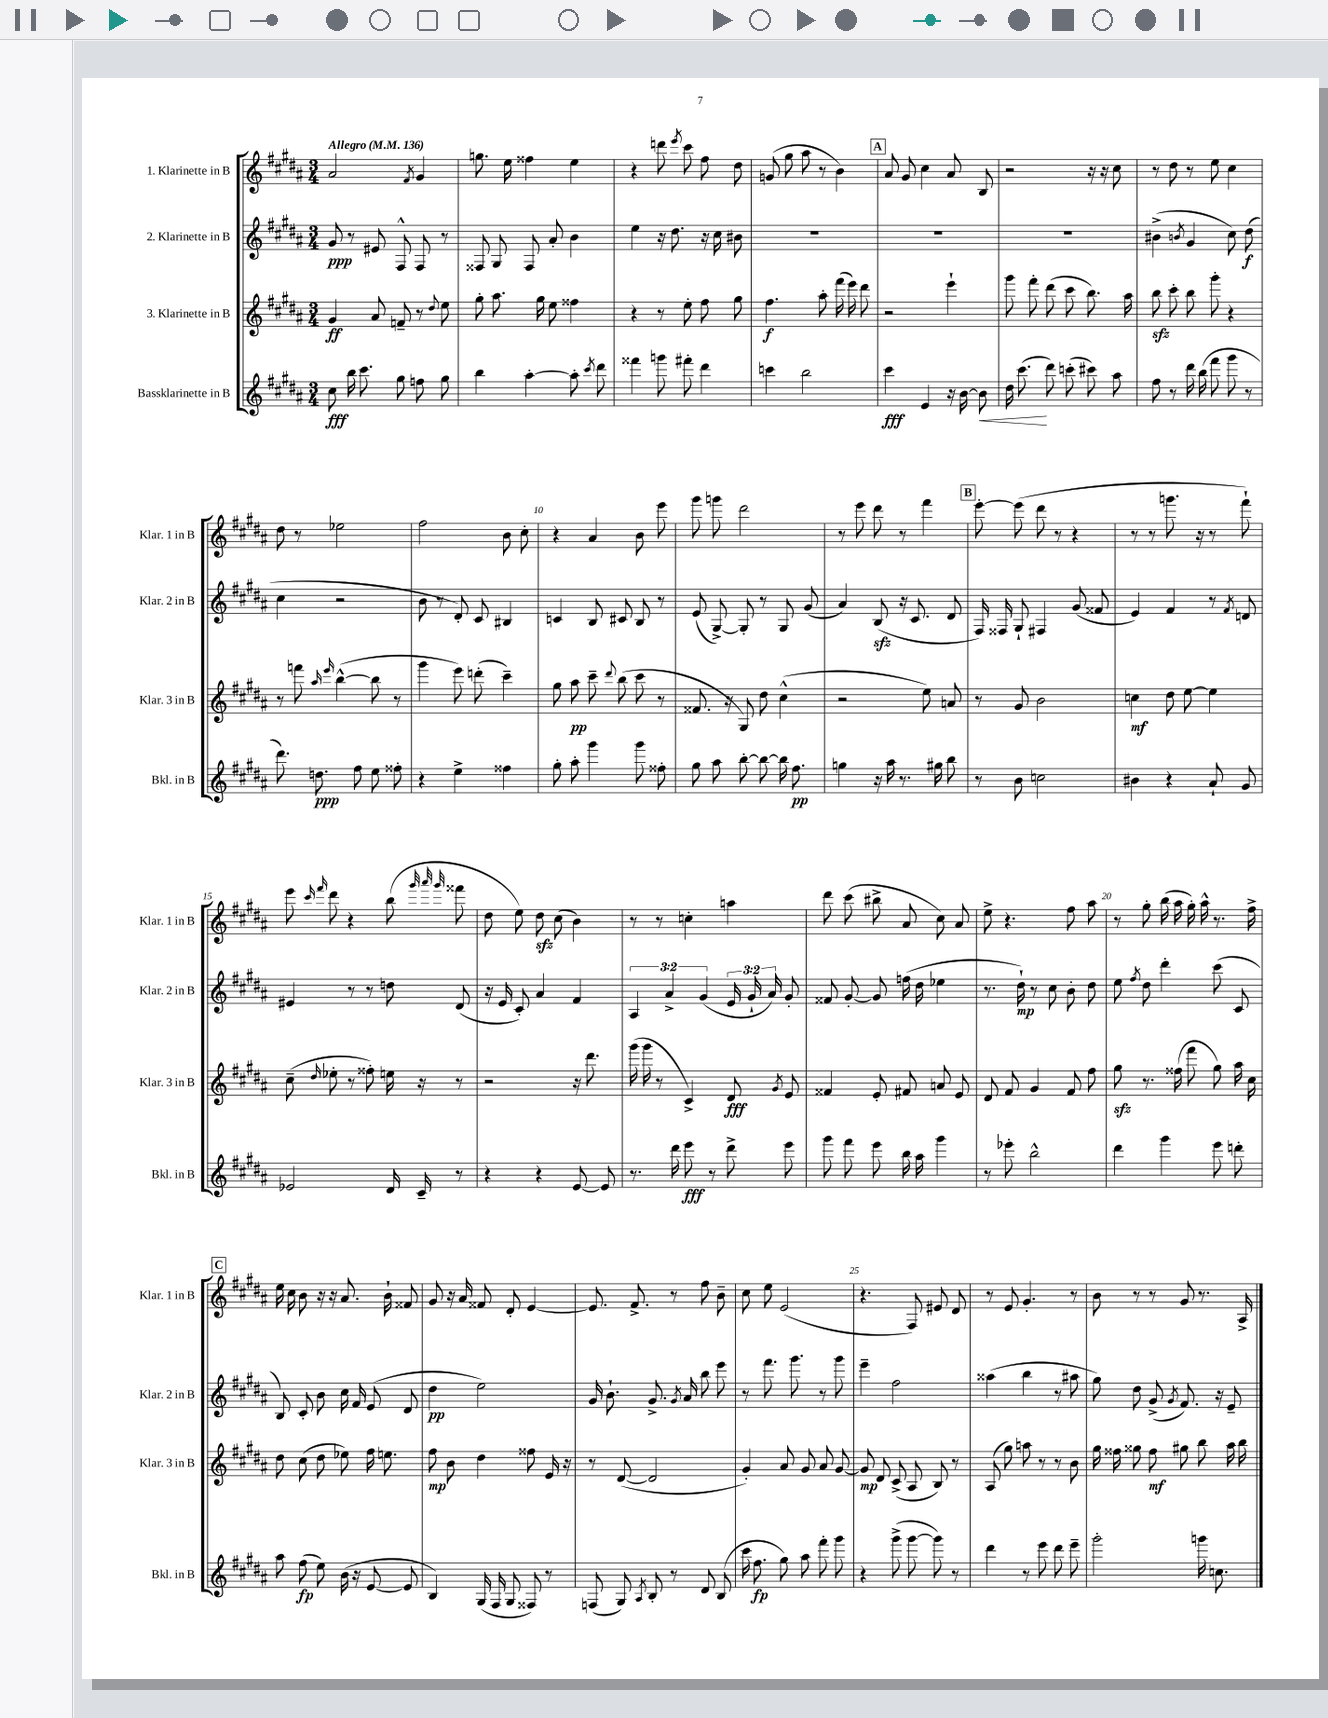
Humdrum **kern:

**kern	**kern	**kern	**kern
*staff4	*staff3	*staff2	*staff1
*clefG2	*clefG2	*clefG2	*clefG2
*k[f#c#g#d#a#]	*k[f#c#g#d#a#]	*k[f#c#g#d#a#]	*k[f#c#g#d#a#]
*M3/4	*M3/4	*M3/4	*M3/4
*MM136	*MM136	*MM136	*MM136
8cc#\	4g#/	8g#/	2a#/
16bb\	.	8r	.
8.ccc#\	.	.	.
.	8a#/	8e#/	.
8gg#\	8f~/	8F#^^/	.
.	.	.	8qf#/
8ff\	8r	8F#/	4g#/
.	8qqdd#/	.	.
8gg#\	8ee\	8r	.
=	=	=	=
4bb\	8gg#'\	8F##/	8.gg\
.	8.aa#\	8G#/	.
.	.	.	16ee\
[4aa#'\	.	8F##/	4ff##\
.	16gg#\	.	.
.	8ee\	8a#'/	.
8aa#'\]	4ff##\	4b\	4ee\
8qccc#/	.	.	.
8ddd#\	.	.	.
=	=	=	=
4fff##\	4r	4ee\	4r
8ggg\	8r	16r	8ddd\
.	.	8.dd#\	.
.	.	.	8qeee/
8fff#'\	8ee'\	.	8ccc#\
4ddd#\	8ff#\	16r	8ff#\
.	.	16cc#\	.
.	8gg#\	8b#\	8dd#\
=	=	=	=
4ccc\	4.ff#\	2.r	(8g/
.	.	.	8gg#\
2bb\	.	.	8aa#\
.	8aa#'\	.	8r
.	(16fff#\	.	4b\)
.	16eee\)	.	.
.	8ddd#\	.	.
=	=	=	=
4ccc#\	2r	2.r	8a#/
.	.	.	8g#/
4e/	.	.	4cc#\
16r	4eee`\	.	8a#/
[16b\	.	.	.
8b\]	.	.	8B/
=	=	=	=
16dd#\	8ggg#\	2.r	2r
(8.ccc#\	.	.	.
.	8fff#'\	.	.
8ddd#\)	(8ddd#\	.	.
(8ccc'\	8ccc#\	.	.
8ccc#\)	8.bb\)	.	16r
.	.	.	16r
8aa#\	.	.	8cc#\
.	16aa#\	.	.
=	=	=	=
8ff#\	8bb\	(4b#^\	8r
8r	8ccc#'\	.	8dd#\
.	.	8qb/	.
16ddd#\	8bb\	4g#/	8r
(16bb\	.	.	.
8fff#\	8ggg#'\	.	8ee\
8ggg#\	4r	8cc#\)	4cc#\
8r	.	(8dd#\	.
=	=	=	=
8.ddd#\)	8r	4cc#\	8dd#\
.	8fff\	.	8r
8.dd\	.	.	.
.	16qqaa#/	.	.
.	16qqeee/	.	.
.	([4bb^^\	2r	2ee-\
8ff#\	.	.	.
8ee\	8bb\]	.	.
8ff##'\	8r	.	.
=	=	=	=
4r	4ggg#\	8b\	2ff#\
.	.	8r	.
4ee^\	8eee\)	8d#'/)	.
.	(8ddd'\	8c#/	.
4ff##\	4ccc#~\)	4B#/	8b\
.	.	.	8cc#'\
=	=	=	=
8gg#'\	8gg#\	4c/	4r
8aa#'\	8aa#\	.	.
4ggg#\	8ccc#~\	8B/	4a#/
.	8qqddd#/	.	.
.	(8bb\	8c#/	.
8ggg#\	8ccc#\	8B/	8b\
8ff##'\	8r	8r	8eee\
=	=	=	=
8gg#\	8.f##/	(8e/	8ggg#\
8aa#\	.	[8G#^/)	8ggg\
.	16r	.	.
[8bb'\	8G#/)	8G#'/]	2ddd#\
8bb\_	8dd#\	8r	.
16bb\]	(4cc#^^\	8G#/	.
8.ff#\	.	.	.
.	.	(8g#/	.
=	=	=	=
4gg\	2r	4a#/)	8r
.	.	.	8eee\
16r	.	(8B/	8ddd#\
16aa#\	.	.	.
8.r	.	16r	8r
.	.	8.c#/	.
.	8ee\)	.	4fff#\
16gg#\	.	.	.
8bb\	8a/	8d#/	.
=	=	=	=
8r	8r	16F#/)	[8eee'\
.	.	16F##/	.
8b\	8g#/	8G#`/	(8eee\]
2cc\	2b\	4F#/	8ddd#\
.	.	.	8r
.	.	(8g#/	4r
.	.	8f##/	.
=	=	=	=
4b#\	4cc\	4e/)	8r
.	.	.	8r
4r	8dd#\	4f#/	8.ggg\
.	[8ee\	.	.
.	.	.	16r
8a#`/	4ee\]	8r	8r
.	.	8qf#/	.
8g#/	.	8d/	8fff#`\)
=	=	=	=
2e-/	(8cc#~\	4e#/	8eee\
.	.	.	16qqccc#/
.	16qqdd#/	.	16qqfff#/
.	8ee-'\	.	8ddd#\
.	8r	8r	4r
.	8ff##'\)	8r	.
16d#/	16ee\	8dd\	(8bb\
16c#~/	16r	.	.
.	.	.	32qqggg#/
.	.	.	32qqaaa#/
.	.	.	32qqggg#/
8r	8r	(8d#/	8fff##\
=	=	=	=
4r	2r	16r	8dd#\
.	.	16e/	.
.	.	8c#'/)	8ee\)
4r	.	4a#/	8dd#\
.	.	.	(8cc#\
[8e/	16r	4f#/	4b\)
.	8.ddd#\	.	.
8e/]	.	.	.
=	=	=	=
8.r	(16ggg#\	6A#/	8r
.	16ggg#\	.	.
.	8r	.	8r
.	.	6a#^/	.
16ddd#\	.	.	.
8eee\	4c#^/)	.	4cc'\
.	.	(6g#/	.
8r	.	.	.
8ddd#^\	8d#/	24e/	4aa\
.	.	24g#`/	.
.	.	24a#/)	.
.	8qg#/	.	.
8eee\	8e/	8g#'/	.
=	=	=	=
8ggg#\	4f##/	8f##/	8ddd#\
8fff#\	.	[8g#'/	(8ccc#\
8eee\	8e'/	8g#/]	8bb#^\
16bb\	8f#/	(16ff\	8a#/
16aa#\	.	16dd#\	.
4ggg#\	8a/	4ee-\	8cc#\)
.	8e/	.	8a#/
=	=	=	=
8r	8d#/	8.r	8ee^\
8eee-'\	8f#/	.	4.r
.	.	16dd#`\)	.
2bb^^\	4g#/	8r	.
.	.	8cc#\	.
.	8f#/	8b'\	8ff#\
.	8ff#\	8dd#\	8aa#\
=	=	=	=
4ddd#\	8gg#\	8ee\	8r
.	.	8qff#/	.
.	8.r	8dd#\	8gg#'\
4ggg#\	.	4ddd#'\	(16bb\
.	(16ff##\	.	16aa#\
.	8fff#\	.	16gg#'\)
.	.	.	16aa#^^\
8eee\	8gg#\)	(8ccc#\	8.r
8ddd'\	16aa#\	8c#/	.
.	16cc#\	.	16ff#^\
=	=	=	=
8aa#\	8dd#\	8B/)	16ee\
.	.	.	16cc#\
(8ff#\	(8cc#\	8c#'/	8b\
8ee\)	8dd#\	8b\	16r
.	.	.	16r
(16b\	8ee-\)	16cc#\	8.a#/
16r	.	16f#/	.
[8e/	16ff#\	(8e/	.
.	8.ee\	.	16b`\
8e/]	.	8d#/	8f##/
=	=	=	=
4B/)	8ff#\	4dd#\	8g#/
.	8b\	.	16r
.	.	.	16a#/
(16G#/	4dd#\	2ee\)	8f##/
16F#/	.	.	.
8G#/	.	.	8d#'/
8F##/)	8ff##\	.	[4e/
8r	16e/	.	.
.	16r	.	.
=	=	=	=
(8F/	8r	16g#/	8.e/]
.	.	8.b`\	.
8G#/)	([8d#/	.	.
.	.	.	8.f#^/
8qA#/	.	.	.
8B'/	2d#/]	8.g#^/	.
8r	.	.	8r
.	.	8qg#/	.
.	.	16a#/	.
8d#/	.	8bb\	8ff#\
(8B/	.	8eee\	8b~\
=	=	=	=
16ccc#\	4g#'/)	8r	8cc#\
8.ff#\	.	.	.
.	.	8.fff#\	8ee\
8gg#\)	8a#/	.	(2e/
.	.	8.ggg#\	.
8aa#\	8g#/	.	.
8fff#'\	8a#/	8r	.
8ggg#\	[8g#/	8ggg#\	.
=	=	=	=
4r	8g#/]	4eee~\	4.r
.	8d#/	.	.
(8ggg#^\	(8c#^/	2ff#\	.
[8ggg#\	8A#/	.	8F#/)
8ggg#\])	8B/)	.	8e#/
8r	8r	.	8d#/
=	=	=	=
4ddd#\	(8A#/	(4aa##\	8r
.	8gg#\)	.	8e/
8r	8aa\	4bb\	4.g#'/
8eee\	8r	.	.
8ddd#\	8r	8r	.
8eee~\	8b\	8aa#\	8r
=	=	=	=
2ggg#'\	16gg#\	8gg#\)	8b\
.	16ff##\	.	.
.	8gg##\	8dd#\	8r
.	8ff##\	(8g#^/	8r
.	.	8qg#/	.
.	8gg#\	8.f#/)	8g#/
16ggg\	8bb\	.	8.r
8.cc\	.	16r	.
.	16aa#\	8e~/	.
.	16bb\	.	16A#^/
==	==	==	==
*-	*-	*-	*-
